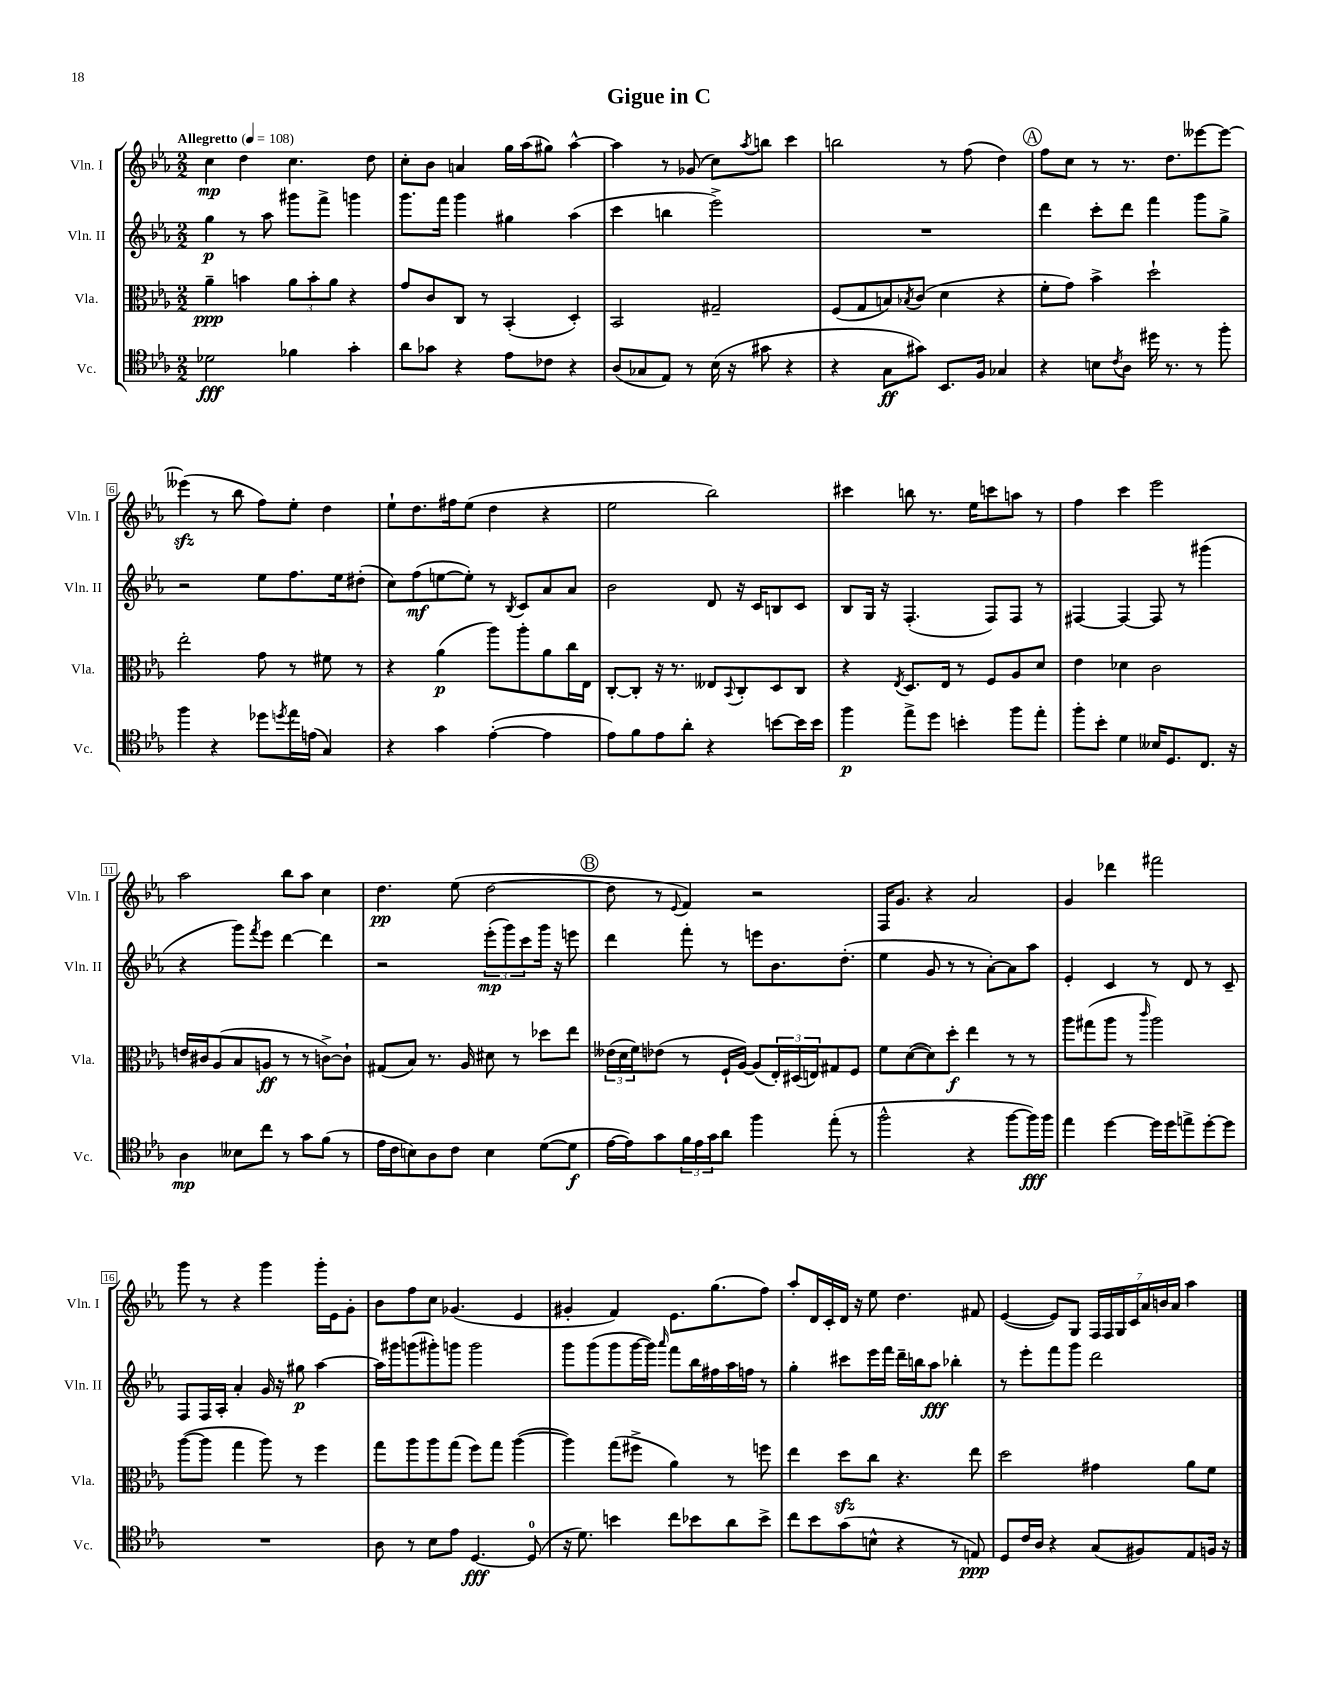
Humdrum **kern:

**kern	**dynam	**kern	**dynam	**kern	**dynam	**kern	**dynam
*part4	*part4	*part3	*part3	*part2	*part2	*part1	*part1
*staff4	*staff4	*staff3	*staff3	*staff2	*staff2	*staff1	*staff1
*I"Vc.	*	*I"Vla.	*	*I"Vln. II	*	*I"Vln. I	*
*I'Vc.	*	*I'Vla.	*	*I'Vln. II	*	*I'Vln. I	*
*clefC4	*	*clefC3	*	*clefG2	*	*clefG2	*
*k[b-e-a-]	*	*k[b-e-a-]	*	*k[b-e-a-]	*	*k[b-e-a-]	*
*M2/2	*	*M2/2	*	*M2/2	*	*M2/2	*
*MM108	*	*MM108	*	*MM108	*	*MM108	*
=1	=1	=1	=1	=1	=1	=1	=1
!	!	!	!	!	!	!LO:TX:a:B:t=Allegretto	!
2d-X\	fff	4a-~\	ppp	4gg\	p	4cc\	mp
.	.	4bn\	.	8r	.	4dd\	.
.	.	.	.	8aa-\	.	.	.
4f-X\	.	12a-\L	.	8ggg#X\L	.	4.cc\	.
.	.	12b'\	.	.	.	.	.
.	.	.	.	8fff^\J	.	.	.
.	.	12a-\J	.	.	.	.	.
4g'\	.	4r	.	4gggn\	.	.	.
.	.	.	.	.	.	8dd\	.
=2	=2	=2	=2	=2	=2	=2	=2
8a-\L	.	8g/L	.	8.ggg\L	.	8cc'\L	.
8g-X\J	.	8c/	.	.	.	8b-\J	.
.	.	.	.	16fff\Jk	.	.	.
4r	.	8C/J	.	4ggg\	.	4an/	.
.	.	8r	.	.	.	.	.
8e-\L	.	(4BB-'/	.	4gg#X\	.	16gg\LL	.
.	.	.	.	.	.	(16aa-\J	.
8c-X\J	.	.	.	.	.	8gg#X\J)	.
4r	.	4D'/)	.	(4aa-\	.	[4aa-^^\	.
=3	=3	=3	=3	=3	=3	=3	=3
(8A-/L	.	2BB-/	.	4ccc\	.	4aa-\]	.
8G-X/	.	.	.	.	.	.	.
8E-/J)	.	.	.	4bbn\	.	8r	.
8r	.	.	.	.	.	(8g-X/	.
(16B-\	.	2G#X~/	.	2eee-^\)	.	8cc\L)	.
16r	.	.	.	.	.	.	.
.	.	.	.	.	.	8qaa-/	.
8g#X\	.	.	.	.	.	8bbn\J	.
4r	.	.	.	.	.	4ccc\	.
=4	=4	=4	=4	=4	=4	=4	=4
4r	.	(8F/L	.	1r	.	2bbn\	.
.	.	8G/	.	.	.	.	.
8G\L	ff	8Bn/)	.	.	.	.	.
.	.	8qB-X/	.	.	.	.	.
8g#X\J)	.	(8c/J	.	.	.	.	.
8.BB-/L	.	4d\	.	.	.	8r	.
.	.	.	.	.	.	(8ff\	.
16F/Jk	.	.	.	.	.	.	.
4G-X/	.	4r	.	.	.	4dd\)	.
!!LO:REH:place=s1:t=A
=5	=5	=5	=5	=5	=5	=5	=5
4r	.	8f'\L	.	4ddd\	.	8ff\L	.
.	.	8g\J)	.	.	.	8cc\J	.
8Bn\L	.	4b-^\	.	8ccc'\L	.	8r	.
8qc/	.	.	.	.	.	.	.
8A-\J	.	.	.	8ddd\J	.	8.r	.
16dd#X\	.	2dd`\	.	4fff\	.	.	.
8.r	.	.	.	.	.	8.dd\L	.
8r	.	.	.	8ggg\L	.	[8eee--X\	.
8ff'\	.	.	.	8gg^\J	.	8eee--\J_	.
!!LO:LB:g=z
=6	=6	=6	=6	=6	=6	=6	=6
4ff\	.	2ee-'\	.	2r	.	(4eee--Xzz\]	.
4r	.	.	.	.	.	8r	.
.	.	.	.	.	.	8bb-\	.
8dd-X\L	.	8g\	.	8ee-\L	.	8ff\L)	.
8qddn/	.	.	.	.	.	.	.
16ee-\L	.	8r	.	8.ff\	.	8ee-'\J	.
(16en\JJ	.	.	.	.	.	.	.
4G/)	.	8f#X\	.	.	.	4dd\	.
.	.	.	.	16ee-\k	.	.	.
.	.	8r	.	(8dd#X'\J	.	.	.
=7	=7	=7	=7	=7	=7	=7	=7
4r	.	4r	.	8cc\L)	.	8ee-`\L	.
.	.	.	.	(8ff\	mf	8.dd\	.
4g\	.	(4a-\	p	[8een\	.	.	.
.	.	.	.	.	.	16ff#X\k	.
.	.	.	.	8ee'\J])	.	(8ee-\J	.
([4e-'\	.	8aa-\L)	.	8r	.	4dd\	.
.	.	.	.	8qB-/	.	.	.
.	.	8aa-'\	.	8c/L	.	.	.
4e-\]	.	8a-\	.	8a-/	.	4r	.
.	.	16cc\L	.	8a-/J	.	.	.
.	.	16E-\JJ	.	.	.	.	.
=8	=8	=8	=8	=8	=8	=8	=8
8e-\L)	.	[8C'/L	.	2b-\	.	2ee-\	.
8f\	.	8C'/J]	.	.	.	.	.
8e-\	.	16r	.	.	.	.	.
.	.	8.r	.	.	.	.	.
8a-'\J	.	.	.	.	.	.	.
4r	.	8E--X/L	.	8d/	.	2bb-\)	.
.	.	8qqBB-/	.	.	.	.	.
.	.	8C'/	.	16r	.	.	.
.	.	.	.	16c/KL	.	.	.
[8bn\L	.	8D/	.	8Bn/	.	.	.
16b\L]	.	8C/J	.	8c/J	.	.	.
16b\JJ	.	.	.	.	.	.	.
=9	=9	=9	=9	=9	=9	=9	=9
4ff\	p	4r	.	8B-/L	.	4ccc#X\	.
.	.	.	.	16G/Jk	.	.	.
.	.	.	.	16r	.	.	.
.	.	8qE-/	.	.	.	.	.
8ee-^\L	.	8.D/L	.	(4.F'/	.	8bbn\	.
8dd\J	.	.	.	.	.	8.r	.
.	.	16E-/Jk	.	.	.	.	.
4bn'\	.	8r	.	.	.	.	.
.	.	.	.	.	.	16ee-\KL	.
.	.	8F/L	.	8F/L)	.	8cccn\	.
8ff\L	.	8A-/	.	8F/J	.	8aan\J	.
8ee-'\J	.	8d/J	.	8r	.	8r	.
=10	=10	=10	=10	=10	=10	=10	=10
8ff'\L	.	4e-\	.	[4F#X/	.	4ff\	.
8b-'\J	.	.	.	.	.	.	.
4d\	.	4d-X\	.	4F#/_	.	4ccc\	.
16B--X/KL	.	2c\	.	8F#/]	.	2eee-\	.
8.D/	.	.	.	.	.	.	.
.	.	.	.	8r	.	.	.
8.C/J	.	.	.	(4ggg#X\	.	.	.
16r	.	.	.	.	.	.	.
!!LO:LB:g=z
=11	=11	=11	=11	=11	=11	=11	=11
4A-\	mp	16en/LL	.	4r	.	2aa-\	.
.	.	16c#X/J	.	.	.	.	.
.	.	(8A-/	.	.	.	.	.
8B--X\L	.	8B-/	.	8ggg\L)	.	.	.
.	.	.	.	8qfff/	.	.	.
8cc\J	.	8An/J	ff	8eee-\J	.	.	.
8r	.	8r	.	[4ddd\	.	8bb-\L	.
8g\L	.	8r	.	.	.	8aa-\J	.
(8f\J	.	[8cn^\L)	.	4ddd\]	.	4cc\	.
8r	.	8c`\J]	.	.	.	.	.
=12	=12	=12	=12	=12	=12	=12	=12
16e-\LL	.	(8G#X/L	.	2r	.	4.dd\	pp
16c\J	.	.	.	.	.	.	.
8Bn\)	.	8B-/J)	.	.	.	.	.
8A-\	.	8.r	.	.	.	.	.
8c\J	.	.	.	.	.	(8ee-\	.
.	.	16A-/	.	.	.	.	.
4B\	.	8d#X\	.	(12eee-'\L	mp	[2dd\	.
.	.	.	.	12ggg\)	.	.	.
.	.	8r	.	.	.	.	.
.	.	.	.	12ccc\	.	.	.
([8d\L	.	8dd-X\L	.	16ggg\Jk	.	.	.
.	.	.	.	16r	.	.	.
8d\J]	f	8ee-\J	.	8eeen\	.	.	.
!!LO:REH:place=s1:t=B
=13	=13	=13	=13	=13	=13	=13	=13
[16e-\LL	.	(24e--X\LL	.	4ddd\	.	8dd\]	.
.	.	24d\	.	.	.	.	.
16e-\J])	.	.	.	.	.	.	.
.	.	24f\J)	.	.	.	.	.
8g\	.	(8e-X\J	.	.	.	8r	.
.	.	.	.	.	.	8qqe-/	.
24f\L	.	8r	.	8fff'\	.	4f/)	.
24e-\	.	.	.	.	.	.	.
24g\J	.	.	.	.	.	.	.
8a-\J	.	16F`/LL	.	8r	.	.	.
.	.	[16A-/JJ)	.	.	.	.	.
4ff\	.	(8A-/L]	.	8eeen\L	.	2r	.
.	.	24E-'/L)	.	8.b-\	.	.	.
.	.	(24D#X/	.	.	.	.	.
.	.	24En/J)	.	.	.	.	.
(8ee-'\	.	8G#X/	.	.	.	.	.
.	.	.	.	(8.dd'\J	.	.	.
8r	.	8F/J	.	.	.	.	.
=14	=14	=14	=14	=14	=14	=14	=14
2ff^^\	.	8f\L	.	4ee-\	.	16F/KL	.
.	.	.	.	.	.	8.g/J	.
.	.	([8d\	.	.	.	.	.
.	.	8d\])	.	8g/	.	4r	.
.	.	8dd'\J	f	8r	.	.	.
4r	.	4ee-\	.	8r	.	2a-/	.
.	.	.	.	[8a-'\L)	.	.	.
[8ff\L	.	8r	.	8a-\]	.	.	.
16ff\L])	fff	8r	.	8aa-\J	.	.	.
16ff\JJ	.	.	.	.	.	.	.
=15	=15	=15	=15	=15	=15	=15	=15
4ee-\	.	8aa-\L	.	4e-'/	.	4g/	.
.	.	(8gg#X\	.	.	.	.	.
[4dd\	.	8aa-\J	.	4c/	.	4ddd-X\	.
.	.	8r	.	.	.	.	.
.	.	16qqccc/	.	.	.	.	.
16dd\LL]	.	2aa-\)	.	8r	.	2fff#X\	.
16dd\J	.	.	.	.	.	.	.
8een^\	.	.	.	8d/	.	.	.
[8dd'\	.	.	.	8r	.	.	.
8dd\J]	.	.	.	8c~/	.	.	.
!!LO:LB:g=z
=16	=16	=16	=16	=16	=16	=16	=16
1r	.	([8aa-\L	.	8F/L	.	8ggg\	.
.	.	8aa-\J]	.	16F/L	.	8r	.
.	.	.	.	16A-'/JJ	.	.	.
.	.	4gg\	.	4a-'/	.	4r	.
.	.	8aa-\)	.	16g/	.	4ggg\	.
.	.	.	.	16r	.	.	.
.	.	8r	.	8gg#X\	p	.	.
.	.	4ff\	.	[4aa-\	.	16ggg'\LL	.
.	.	.	.	.	.	16e-\J	.
.	.	.	.	.	.	8g'\J	.
=17	=17	=17	=17	=17	=17	=17	=17
8A-\	.	8gg\L	.	16aa-\LL]	.	8b-\L	.
.	.	.	.	16ggg#X\J	.	.	.
8r	.	8aa-\	.	(8gggn\	.	8ff\	.
8B-\L	.	8aa-\	.	8ggg#X'\)	.	8cc\J	.
8e-\J	.	(8gg\J	.	8gggn\J	.	(4.g-X/	.
[4.D/	fff	8ff\L)	.	2ggg\	.	.	.
.	.	8gg\J	.	.	.	.	.
.	.	([4aa-\	.	.	.	4e-/	.
(8D/]	.	.	.	.	.	.	.
=18	=18	=18	=18	=18	=18	=18	=18
16r	.	4aa-\])	.	8ggg\L	.	4g#X'/	.
8.d\)	.	.	.	.	.	.	.
.	.	.	.	(8ggg\	.	.	.
4bn\	.	(8gg\L	.	8ggg\	.	4f/)	.
.	.	8ff#X^\J	.	[16ggg\L	.	.	.
.	.	.	.	16ggg\JJ])	.	.	.
.	.	.	.	16qqaaa-/	.	.	.
8cc\L	.	4a-\)	.	8fff\L	.	8.e-\L	.
8b-X\	.	.	.	16bb-\L	.	.	.
.	.	.	.	16ff#X\	.	(8.gg\	.
8a-\	.	8r	.	16aa-\	.	.	.
.	.	.	.	16ffn\JJ	.	.	.
8b-^\J	.	8ffn\	.	8r	.	8ff\J)	.
=19	=19	=19	=19	=19	=19	=19	=19
8cc\L	.	4ee-\	.	4gg'\	.	8aa-'/L	.
8b-\	.	.	.	.	.	16d/L	.
.	.	.	.	.	.	16c'/	.
(8g\	.	8ddzz\L	.	8ccc#X\L	.	16d/JJ	.
.	.	.	.	.	.	16r	.
8Bn^^\J	.	8cc\J	.	16eee-\L	.	8ee-\	.
.	.	.	.	16fff\JJ	.	.	.
4r	.	4.r	.	16ddd~\LL	.	4.dd\	.
.	.	.	.	16bbn\J	.	.	.
.	.	.	.	8aa-\J	fff	.	.
8r	.	.	.	4bb-X'\	.	.	.
8En/)	ppp	8ee-\	.	.	.	8f#X/	.
=20	=20	=20	=20	=20	=20	=20	=20
8D/L	.	2dd\	.	8r	.	([4e-/	.
16c/L	.	.	.	8eee-'\L	.	.	.
16A-/JJ	.	.	.	.	.	.	.
4r	.	.	.	8fff\	.	8e-/L])	.
.	.	.	.	8ggg\J	.	8G/J	.
(8G/L	.	4g#X\	.	2ddd\	.	28F/LL	.
.	.	.	.	.	.	28F/	.
.	.	.	.	.	.	28G/	.
.	.	.	.	.	.	28c/	.
8F#X/)	.	.	.	.	.	.	.
.	.	.	.	.	.	28a-/	.
.	.	.	.	.	.	28bn/	.
.	.	.	.	.	.	28a-/JJ	.
8E-/	.	8a-\L	.	.	.	4aa-\	.
16Fn/Jk	.	8f\J	.	.	.	.	.
16r	.	.	.	.	.	.	.
==	==	==	==	==	==	==	==
*-	*-	*-	*-	*-	*-	*-	*-
